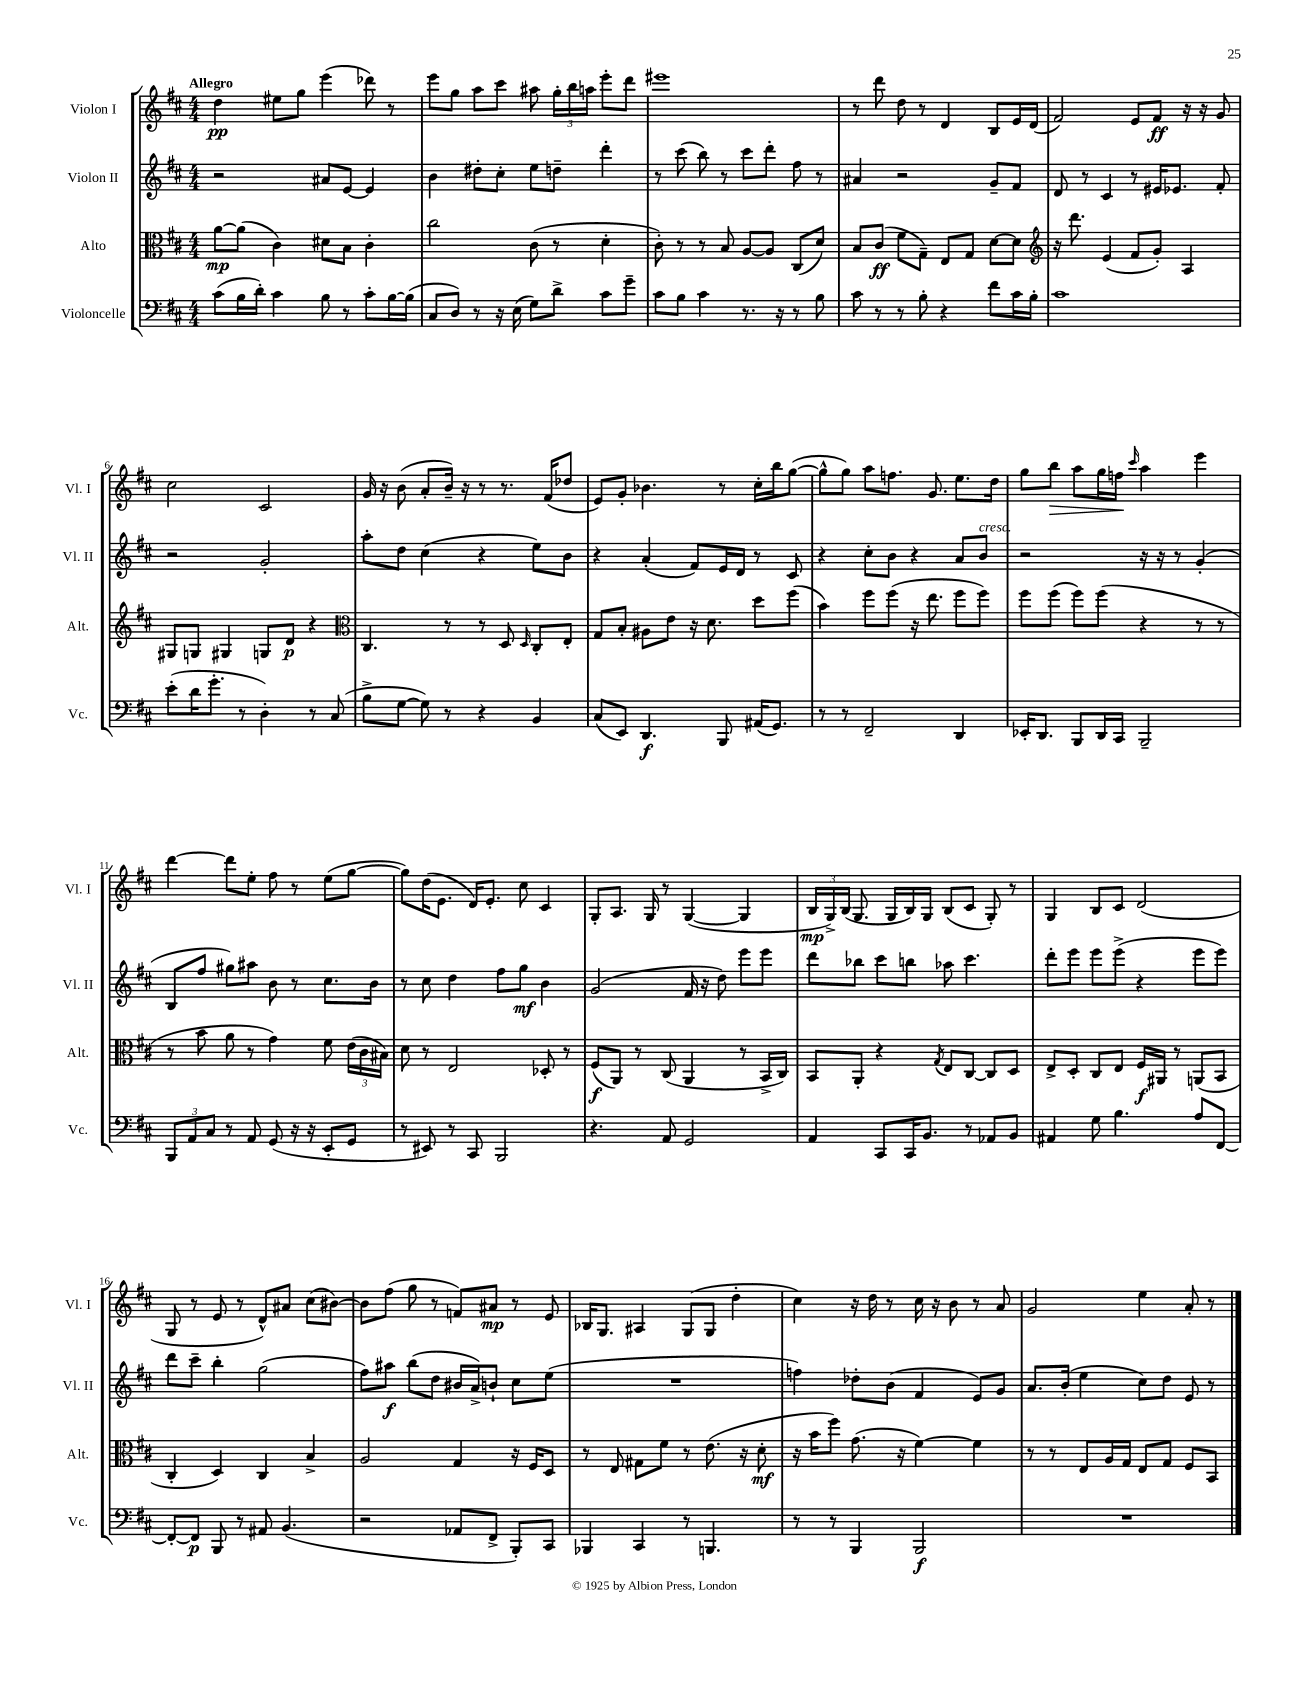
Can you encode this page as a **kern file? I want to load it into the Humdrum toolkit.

**kern	**kern	**kern	**kern
*staff4	*staff3	*staff2	*staff1
*clefF4	*clefC3	*clefG2	*clefG2
*k[f#c#]	*k[f#c#]	*k[f#c#]	*k[f#c#]
*M4/4	*M4/4	*M4/4	*M4/4
(8c#	[8a	2r	4dd
16B	(8a]	.	.
16d')	.	.	.
4c#	4c#)	.	8ee#
.	.	.	8gg
8B	8d#	8a#	(4eee
8r	8B	[8e	.
8c#'	4c#'	4e]	8ddd-)
[16B	.	.	8r
(16B]	.	.	.
=	=	=	=
8C#	2cc#	4b	8eee
8D)	.	.	8gg
8r	.	8dd#'	8aa
16r	.	8cc#'	8ccc#
(16E	.	.	.
8G)	(8c#	8ee	8aa#
8d^	8r	8dd~	24gg'
.	.	.	24bb
.	.	.	24aa
8c#	4d'	4ddd'	8eee'
8g~	.	.	8ddd
=	=	=	=
8c#	8c#')	8r	1eee#
8B	8r	(8ccc#	.
4c#	8r	8bb)	.
.	8B	8r	.
8.r	[8A	8ccc#	.
.	8A]	8ddd'	.
16r	.	.	.
8r	(8C#	8ff#	.
8B	8d)	8r	.
=	=	=	=
8c#	8B	4a#	8r
8r	(8c#	.	8ddd
8r	8f#	2r	8dd
8B'	8G~)	.	8r
4r	8E	.	4d
.	8G	.	.
8f#	[8d	8g~	8B
16c#	8d]	8f#	16e
16B'	.	.	(16d
=	=	=	=
*	*clefG2	*	*
1c#	16r	8d	2f#)
.	8.ddd	.	.
.	.	8r	.
.	(4e	4c#	.
.	8f#	8r	8e
.	8g')	16e#	8f#
.	.	8.e-	.
.	4A	.	16r
.	.	.	16r
.	.	8f#'	8g
=	=	=	=
(8e'	8G#	2r	2cc#
16d	8G	.	.
8.g'	.	.	.
.	4G#	.	.
8r	.	.	.
4D')	8G	2g'	2c#
.	8d	.	.
8r	4r	.	.
(8C#	.	.	.
=	=	=	=
*	*clefC3	*	*
8B^	4.C#	8aa'	16g
.	.	.	16r
[8G	.	8dd	(8b
8G])	.	(4cc#	8a'
8r	8r	.	16b~)
.	.	.	16r
4r	8r	4r	8r
.	8D	.	8.r
.	16qqD	.	.
4BB	8C#'	8ee)	.
.	.	.	(16f#
.	8E'	8b	8dd-
=	=	=	=
(8C#	8G	4r	8e)
8EE)	8B'	.	8g'
4.DD	8A#	(4a'	4.b-
.	8e	.	.
.	16r	8f#)	.
.	8.d	.	.
8BBB	.	16e	8r
.	.	16d	.
(16AA#	8dd	8r	16cc#'
8.GG)	.	.	16bb
.	(8ff#	8c#	([8gg
=	=	=	=
8r	4b)	4r	8gg^^]
8r	.	.	8gg)
2FF#~	8ff#	8cc#'	8aa
.	(8ff#	8b	8.ff
.	16r	4r	.
.	8.ee	.	8.g
4DD	8ff#	8a	8.ee
.	8ff#)	8b	.
.	.	.	16dd
=	=	=	=
16EE-'	8ff#	2r	8gg
8.DD	.	.	.
.	(8ff#	.	8bb
8BBB	8ff#)	.	8aa
16DD	(8ff#	.	16gg
16CC#	.	.	16ff
.	.	.	16qqccc#
2BBB~	4r	16r	4aa
.	.	16r	.
.	.	8r	.
.	8r	(4g'	4eee
.	8r	.	.
=	=	=	=
12BBB	8r	8B	[4ddd
12AA	.	.	.
.	8b	8ff#	.
12C#	.	.	.
8r	8a	8gg#)	8ddd]
8AA	8r	8aa#	8ee'
(8GG	4g)	8b	8ff#
16r	.	8r	8r
16r	.	.	.
8EE'	8f#	8.cc#	(8ee
8GG	(24e	.	[8gg
.	24c#	.	.
.	.	16b	.
.	24B#)	.	.
=	=	=	=
8r	8d	8r	8gg])
8EE#)	8r	8cc#	(16dd
.	.	.	8.e
8r	2E	4dd	.
8CC#	.	.	16d)
.	.	.	8.e'
2BBB	.	8ff#	.
.	.	8gg	8cc#
.	8D-'	4b	4c#
.	8r	.	.
=	=	=	=
4.r	(8F#	(2g	8G'
.	8AA)	.	8.A
.	8r	.	.
.	.	.	16G
8AA	(8C#	.	8r
2GG	4AA	16f#	([4G
.	.	16r	.
.	.	8dd)	.
.	8r	8eee	4G]
.	16BB^	8eee	.
.	16C#)	.	.
=	=	=	=
4AA	8BB	8ddd	24B
.	.	.	24G^)
.	.	.	(24B
.	8AA'	8bb-	8.G
8CC#	4r	8ccc#	.
.	.	.	16G
16CC#	.	8bb	16B)
8.BB	.	.	16G
.	8qG	.	.
.	8E	8aa-	(8B
8r	[8C#	4.ccc#	8c#
8AA-	8C#]	.	8G')
8BB	8D	.	8r
=	=	=	=
4AA#	8E^	8ddd'	4G
.	8D'	8eee	.
8G	8C#	8eee	8B
4.B	8E	(8eee^	8c#
.	16F#	4r	(2d
.	16AA#	.	.
.	8r	.	.
8A	(8AA	8eee	.
[8FF#	8BB	8eee)	.
=	=	=	=
8FF#'_	4C#'	8ddd	8G
8FF#]	.	8ccc#~	8r
8BBB	4D)	4bb'	8e
8r	.	.	8r
8AA#	4C#	(2gg	8d^^)
(4.BB	.	.	8a#
.	4B^	.	(8cc#
.	.	.	[8b#)
=	=	=	=
2r	2A	8ff#)	8b#]
.	.	8aa#	(8ff#
.	.	(8bb	8gg
.	.	8dd	8r
8AA-	4G	16b#	8f)
.	.	16a^)	.
8FF#^	.	8b`	8a#
8BBB')	16r	8cc#	8r
.	16F#	.	.
8CC#	8D	(8ee	8e
=	=	=	=
4BBB-	8r	1r	16B-
.	.	.	8.G
.	8E	.	.
4CC#	8G#	.	4A#
.	8f#	.	.
8r	8r	.	(8G
4.BBB	(8.e	.	8G
.	.	.	4dd'
.	16r	.	.
.	8d'	.	.
=	=	=	=
8r	16r	4ff)	4cc#)
.	16b	.	.
8r	8ff#)	.	.
4BBB	(8.g	8dd-'	16r
.	.	.	16dd
.	.	(8b	8r
.	16r	.	.
2BBB	[4f#)	4f#	16cc#
.	.	.	16r
.	.	.	8b
.	4f#]	8e)	8r
.	.	8g	8a
=	=	=	=
1r	8r	8.a	2g
.	8r	.	.
.	.	(16b'	.
.	8E	4ee	.
.	16A	.	.
.	16G	.	.
.	8E	8cc#)	4ee
.	8G	8dd	.
.	8F#	8e	8a'
.	8BB	8r	8r
==	==	==	==
*-	*-	*-	*-
